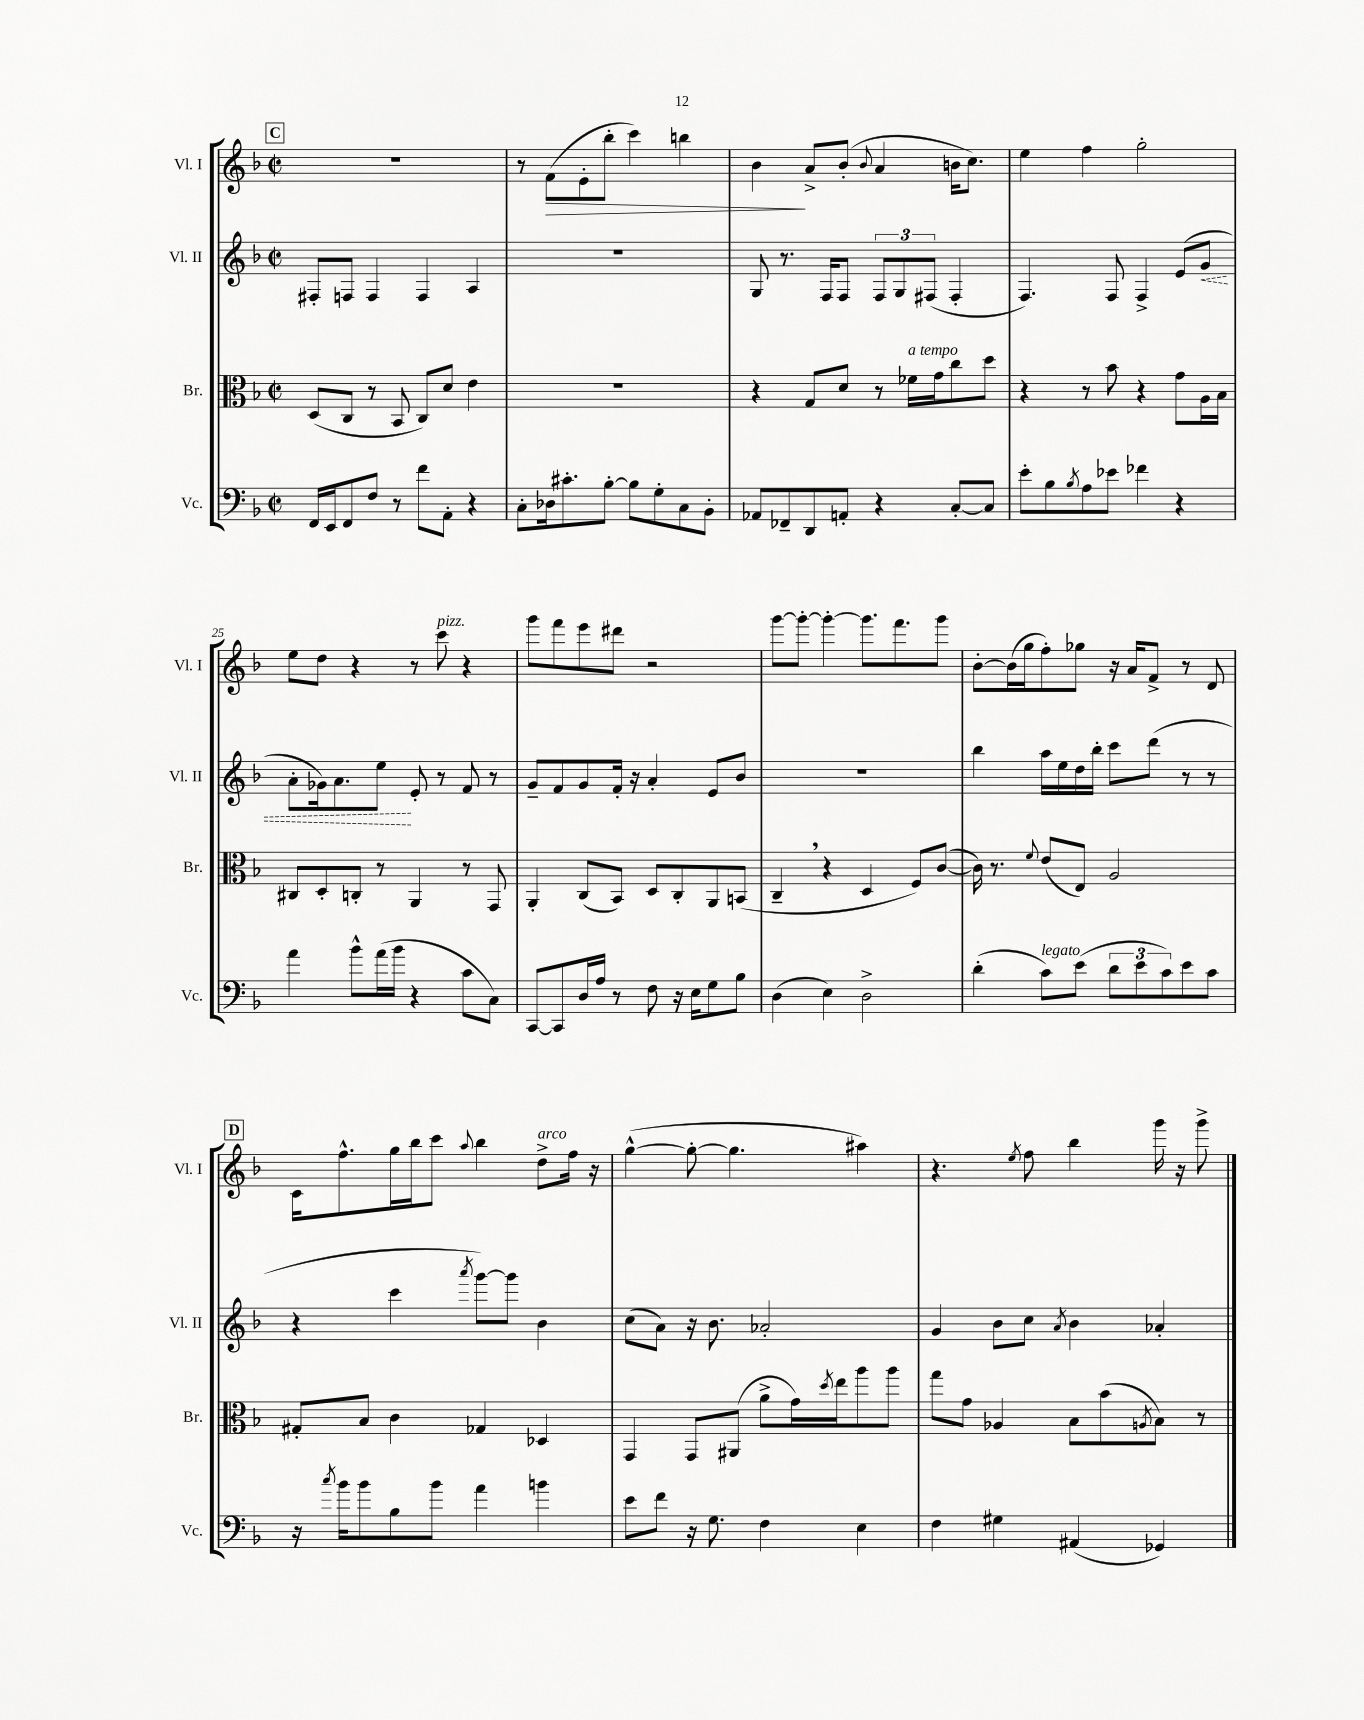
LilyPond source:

<<
\new StaffGroup <<
\new Staff = "s0" \with { instrumentName = "Vl. I" shortInstrumentName = "Vl. I" } {
    \clef treble \key f \major \defaultTimeSignature \time 2/2
    \mark \markup { \box "C" } R1 |
    r8 f'8\>( e'8-. bes''8-. c'''4) b''4 |
    bes'4\! a'8-> bes'8-.( \appoggiatura { bes'8 } a'4 b'16 c''8.) |
    e''4 f''4 g''2-. |
    e''8 d''8 r4 r8 c'''8^\markup { \italic "pizz." } r4 |
    g'''8 f'''8 e'''8 dis'''8 r2 |
    g'''8~ g'''8~-. g'''4~-. g'''8. f'''8. g'''8 |
    bes'8~-. bes'16( g''16 f''8-.) ges''8 r16 a'16 f'8-> r8 d'8 |
    \mark \markup { \box "D" } c'16 f''8.-^ g''16 bes''16 c'''8 \appoggiatura { a''8 } bes''4 d''8->^\markup { \italic "arco" } f''16 r16 |
    g''4~-^( g''8~-. g''4. ais''4) |
    r4. \acciaccatura { e''8 } f''8 bes''4 g'''16 r16 g'''8-> \bar "|." |
}
\new Staff = "s1" \with { instrumentName = "Vl. II" shortInstrumentName = "Vl. II" } {
    \clef treble \key f \major \defaultTimeSignature \time 2/2
    \mark \markup { \box "C" } fis8-. f8 f4 f4 a4 |
    R1 |
    g8 r8. f16 f8 \tuplet 3/2 { f8 g8 fis8( } fis4-. |
    f4.) f8 f4-> e'8( \once \override Hairpin.style = #'dashed-line g'8\< |
    a'8-. ges'16) a'8. e''8\! e'8-. r8 f'8 r8 |
    g'8-- f'8 g'8 f'16-. r16 a'4-. e'8 bes'8 |
    R1 |
    bes''4 a''16 e''16 d''16 bes''16-. c'''8 d'''8( r8 r8 |
    \mark \markup { \box "D" } r4 c'''4 \acciaccatura { a'''8 } g'''8~) g'''8 bes'4 |
    c''8( a'8) r16 bes'8. aes'2-. |
    g'4 bes'8 c''8 \acciaccatura { a'8 } bes'4 aes'4-. \bar "|." |
}
\new Staff = "s2" \with { instrumentName = "Br." shortInstrumentName = "Br." } {
    \clef alto \key f \major \defaultTimeSignature \time 2/2
    \mark \markup { \box "C" } d8( c8 r8 bes,8 c8) d'8 e'4 |
    R1 |
    r4 g8 d'8 r8 fes'16^\markup { \italic "a tempo" } g'16 c''8 d''8 |
    r4 r8 bes'8 r4 g'8 a16 bes16 |
    cis8 d8-. c8-. r8 a,4 r8 g,8 |
    a,4-. c8( bes,8) d8 c8-. a,8 b,8( |
    c4-- \breathe r4 d4 f8) c'8~( |
    c'16) r8. \appoggiatura { f'8 } e'8( e8) a2 |
    \mark \markup { \box "D" } gis8-. bes8 c'4 ges4 des4 |
    g,4 g,8 ais,8( a'8-> g'16) \acciaccatura { d''8 } e''16 a''8 a''8 |
    g''8 g'8 aes4 bes8 bes'8( \acciaccatura { a8 } bes8) r8 \bar "|." |
}
\new Staff = "s3" \with { instrumentName = "Vc." shortInstrumentName = "Vc." } {
    \clef bass \key f \major \defaultTimeSignature \time 2/2
    \mark \markup { \box "C" } f,16 e,16 f,8 f8 r8 f'8 a,8-. r4 |
    c8-. des16 cis'8.-. bes8~-. bes8 g8-. c8 bes,8-. |
    aes,8 fes,8-- d,8 a,8-. r4 c8~-. c8 |
    e'8-. bes8 \acciaccatura { bes8 } a8 ees'8 fes'4 r4 |
    a'4 bes'8-^ a'16( bes'16 r4 c'8 c8) |
    c,8~ c,8 d16 a16 r8 f8 r16 e16 g8 bes8 |
    d4( e4) d2-> |
    d'4-.( c'8^\markup { \italic "legato" }) e'8( \tuplet 3/2 { d'8 e'8 c'8) } e'8 c'8 |
    \mark \markup { \box "D" } r16 \acciaccatura { c''8 } bes'16 bes'8 bes8 bes'8 a'4 b'4 |
    e'8 f'8 r16 g8. f4 e4 |
    f4 gis4 ais,4( ges,4) \bar "|." |
}
>>
>>
\layout { \context { \Score currentBarNumber = #21 } }
